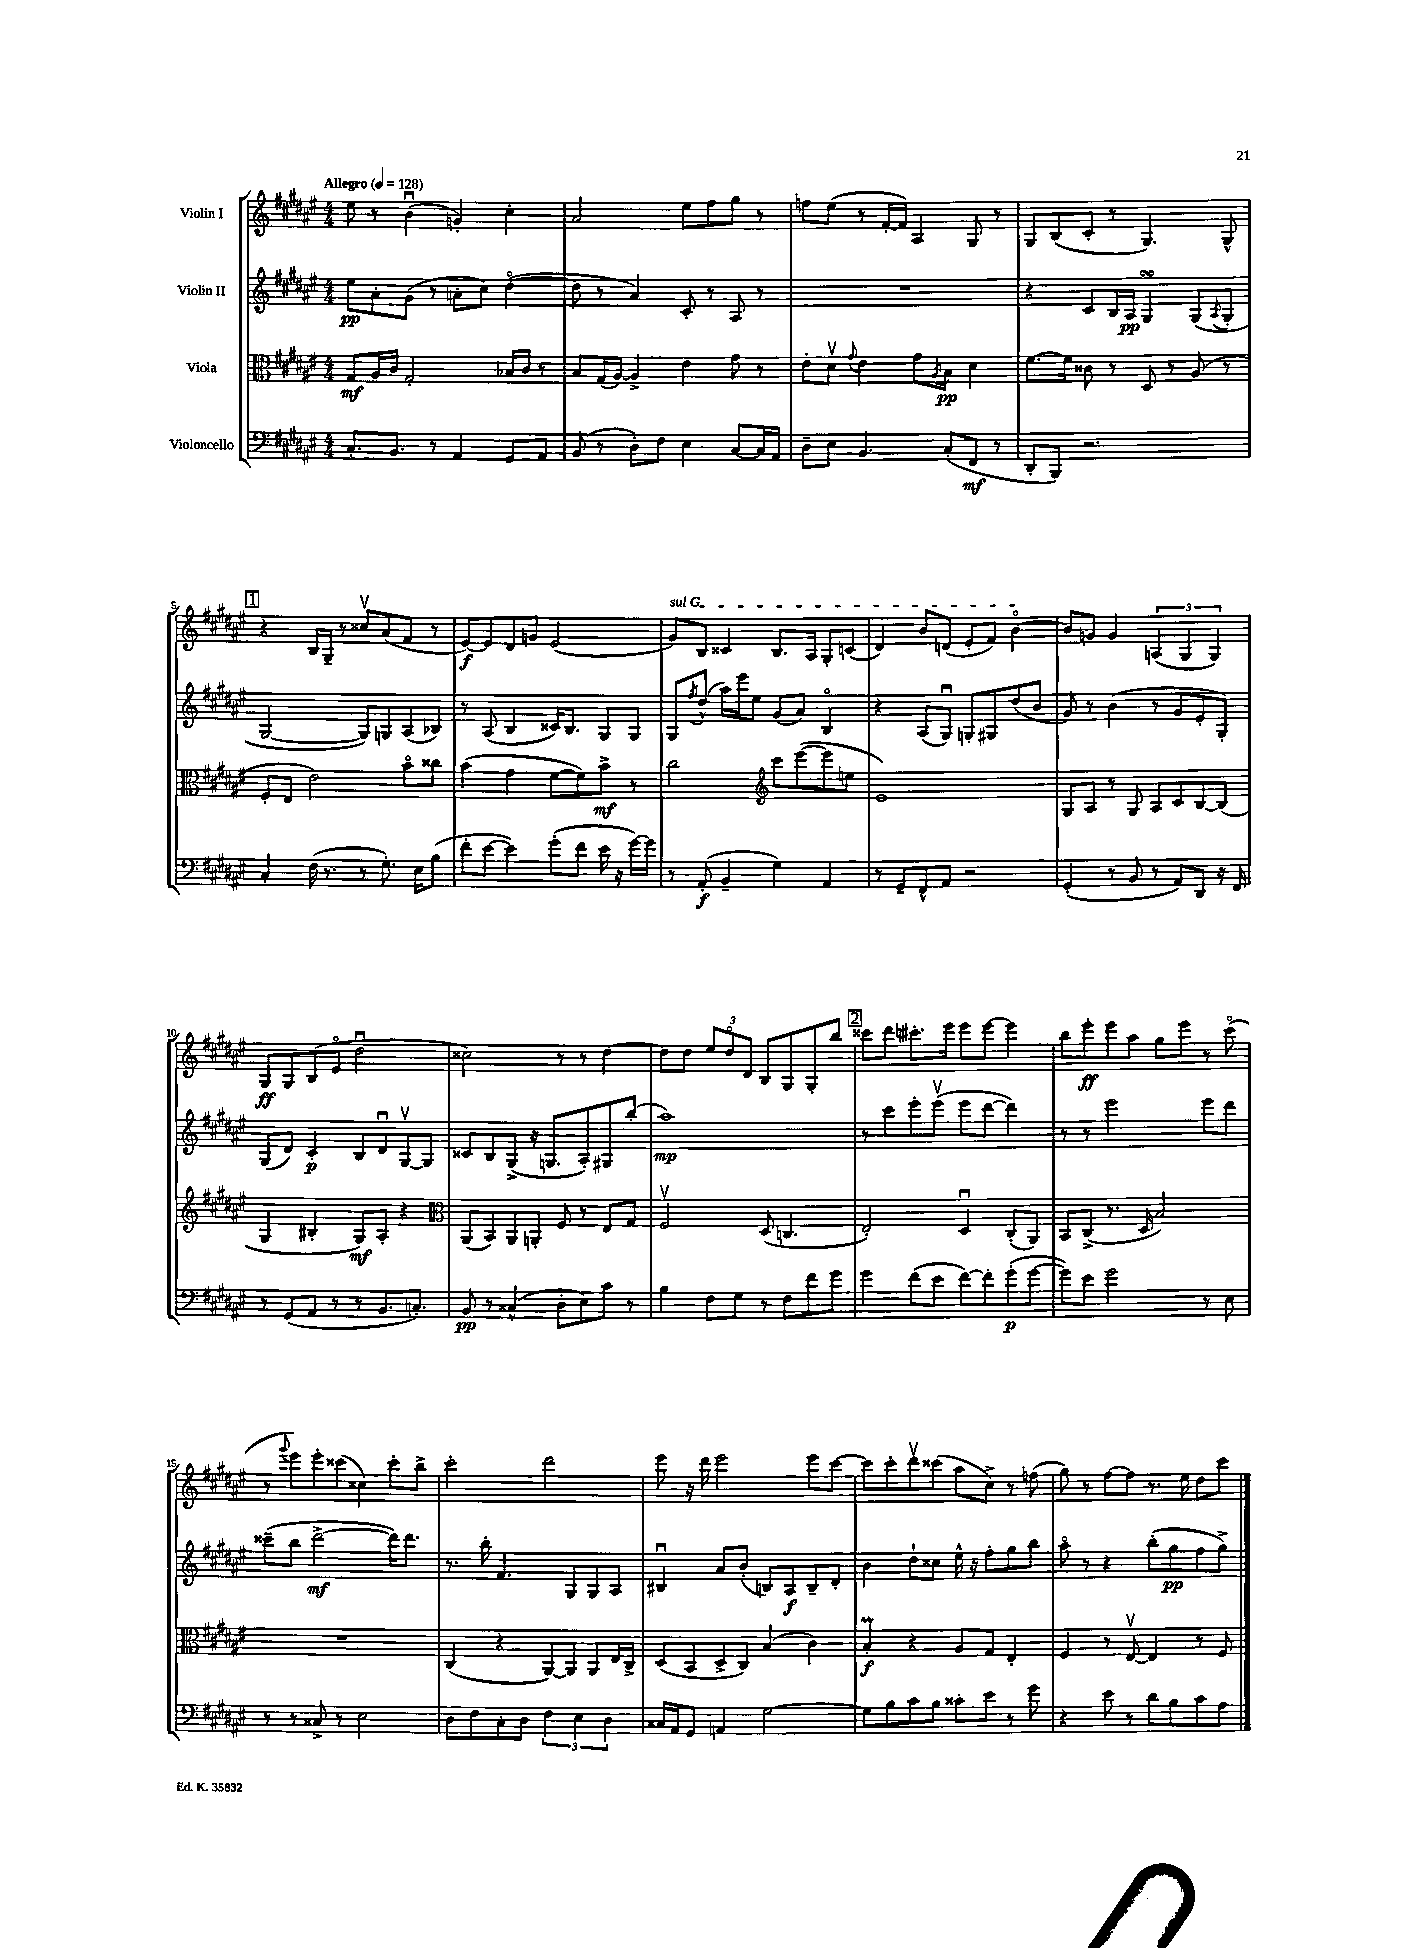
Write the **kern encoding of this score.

**kern	**dynam	**kern	**dynam	**kern	**dynam	**kern	**dynam
*part4	*part4	*part3	*part3	*part2	*part2	*part1	*part1
*staff4	*staff4	*staff3	*staff3	*staff2	*staff2	*staff1	*staff1
*I"Violoncello	*	*I"Viola	*	*I"Violin II	*	*I"Violin I	*
*clefF4	*	*clefC3	*	*clefG2	*	*clefG2	*
*k[f#c#g#d#a#e#]	*	*k[f#c#g#d#a#e#]	*	*k[f#c#g#d#a#e#]	*	*k[f#c#g#d#a#e#]	*
*M4/4	*	*M4/4	*	*M4/4	*	*M4/4	*
*MM128	*	*MM128	*	*MM128	*	*MM128	*
=1	=1	=1	=1	=1	=1	=1	=1
!	!	!	!	!	!	!LO:TX:a:B:t=Allegro	!
8.C#'/L	.	8G#/L	mf	8ee#\L	pp	8ee#\	.
.	.	16A#/L	.	8a#'\	.	8r	.
8.BB/J	.	16c#/JJ	.	.	.	.	.
.	.	2G#'/	.	(8g#\J	.	(4bu\	.
8r	.	.	.	8r	.	.	.
4AA#/	.	.	.	8an'\L	.	4gn'/)	.
.	.	.	.	8cc#\J)	.	.	.
8GG#/L	.	16B-X/LL	.	([4dd#\	.	4cc#'\	.
.	.	16c#/JJ	.	.	.	.	.
8AA#/J	.	8r	.	.	.	.	.
=2	=2	=2	=2	=2	=2	=2	=2
(8BB/	.	8B/L	.	8dd#\]	.	2a#/	.
8r	.	(16G#/L	.	8r	.	.	.
.	.	[16A#/JJ)	.	.	.	.	.
8D#'\L)	.	4A#^/]	.	4a#/)	.	.	.
8F#\J	.	.	.	.	.	.	.
4E#\	.	4e#\	.	8c#'/	.	8ee#\L	.
.	.	.	.	8r	.	8ff#\	.
[8C#/L	.	8g#\	.	8A#/	.	8gg#\J	.
16C#/L]	.	8r	.	8r	.	8r	.
16AA#/JJ	.	.	.	.	.	.	.
=3	=3	=3	=3	=3	=3	=3	=3
8D#~\L	.	8e#'\L	.	1r	.	8ffn\L	.
8E#\J	.	8d#v\J	.	.	.	(8ee#\J	.
.	.	8qqg#/	.	.	.	.	.
4.BB/	.	4e#\	.	.	.	8r	.
.	.	.	.	.	.	[16f#'/LL	.
.	.	.	.	.	.	16f#/JJ])	.
.	.	8g#\L	.	.	.	4A#/	.
.	.	8qA#/	.	.	.	.	.
(8C#'/L	.	8B\J	pp	.	.	.	.
8FF#/J	mf	4d#\	.	.	.	8G#/	.
8r	.	.	.	.	.	8r	.
=4	=4	=4	=4	=4	=4	=4	=4
8DD#'/L	.	[8.f#\L	.	4r	.	8G#/L	.
8BBB/J)	.	.	.	.	.	(8B/	.
.	.	16f#\Jk]	.	.	.	.	.
2.r	.	8c##X\	.	8c#/L	.	8c#'/J	.
.	.	8r	.	16B/L	.	8r	.
.	.	.	.	16A#/JJ	pp	.	.
.	.	8D#/	.	4G#sSSS/	.	4.G#/)	.
.	.	8r	.	.	.	.	.
.	.	(8A#/	.	(8G#/L	.	.	.
.	.	.	.	8qA#/	.	.	.
.	.	8r	.	8G#'/J	.	8G#^^/	.
!!LO:LB:g=z
!!LO:REH:place=s1:t=1
=5	=5	=5	=5	=5	=5	=5	=5
4C#'/	.	8F#'/L	.	[2G#/	.	4r	.
.	.	8E#/J	.	.	.	.	.
(16F#\	.	2e#\)	.	.	.	16B/LL	.
8.r	.	.	.	.	.	16G#~/JJ	.
.	.	.	.	.	.	8r	.
8r	.	.	.	8G#/L])	.	8cc##Xv/L	.
8.G#'\)	.	.	.	8Gn/	.	(8a#/	.
.	.	8b\L	.	(8A#/	.	8f#/J	.
16E#\KL	.	.	.	.	.	.	.
(8B\J	.	8cc##X\J	.	8B-X/J)	.	8r	.
=6	=6	=6	=6	=6	=6	=6	=6
8f#'\L	.	(4b\	.	8r	.	[8e#/L)	f
[8e#\J	.	.	.	(8A#/	.	8e#/]	.
4e#\])	.	4g#\	.	4B/	.	8d#/	.
.	.	.	.	.	.	8gn/J	.
(8g#'\L	.	[8f#\L	.	16c##X/KL)	.	(2e#/	.
.	.	.	.	8.B/J	.	.	.
8f#\J	.	8f#\])	.	.	.	.	.
16e#\	.	8b^\J	mf	8G#/L	.	.	.
16r	.	.	.	.	.	.	.
[16g#\LL)	.	8r	.	8G#/J	.	.	.
16g#\JJ]	.	.	.	.	.	.	.
=7	=7	=7	=7	=7	=7	=7	=7
!	!	!	!	!	!	!LO:TX:a:i:t=sul G	!
8r	.	2cc#\	.	8G#/L	.	8g#/L)	.
.	.	.	.	8qff#/	.	.	.
(8AA#'/	f	.	.	(8dd#^^/J	.	8B/J	.
4BB~/	.	.	.	16aa#\LL)	.	4c##X/	.
.	.	.	.	16eee#\J	.	.	.
.	.	.	.	8ee#\J	.	.	.
*	*	*clefG2	*	*	*	*	*
4G#\)	.	8ccc#\L	.	(8g#/L	.	8.B/L	.
.	.	([8eee#\	.	8a#/J)	.	.	.
.	.	.	.	.	.	16A#/Jk	.
4AA#/	.	8eee#\]	.	4B/	.	8G#'/L	.
.	.	8een\J	.	.	.	(8cn/J	.
=8	=8	=8	=8	=8	=8	=8	=8
8r	.	1e#)	.	4r	.	4d#/)	.
8GG#~/L	.	.	.	.	.	.	.
8FF#^^/	.	.	.	(8A#/L	.	8b/L	.
8AA#/J	.	.	.	8G#u/J)	.	(8dn/J	.
2r	.	.	.	8Gn'/L	.	8e#'/L	.
.	.	.	.	8G#X/	.	8f#/J)	.
.	.	.	.	(8dd#/	.	[4b\	.
.	.	.	.	8b/J	.	.	.
=9	=9	=9	=9	=9	=9	=9	=9
(4GG#'/	.	8G#/L	.	8g#/)	.	8b/L]	.
.	.	8A#/J	.	8r	.	8gn/J	.
8r	.	8r	.	(4b\	.	4g/	.
8BB/	.	8G#/	.	.	.	.	.
8r	.	8A#/L	.	8r	.	(6An/	.
8AA#/L)	.	8c#/	.	8g#/L	.	.	.
.	.	.	.	.	.	6G#/	.
8DD#/J	.	[8B/	.	8e#'/	.	.	.
.	.	.	.	.	.	6G#/)	.
16r	.	(8B/J]	.	8G#'/J)	.	.	.
16FF#/	.	.	.	.	.	.	.
!!LO:LB:g=z
=10	=10	=10	=10	=10	=10	=10	=10
8r	.	4G#/	.	(8G#/L	.	8G#/L	ff
(8GG#/L	.	.	.	8d#/J)	.	8G#/	.
8AA#/J	.	4B#X'/	.	4c#'/	p	(8B/	.
8r	.	.	.	.	.	8e#/J	.
8r	.	8G#/L)	mf	8B/L	.	2dd#u\	.
8.BB/L	.	8A#'/J	.	8d#u/	.	.	.
.	.	4r	.	[8G#v/	.	.	.
8.Cn'/J)	.	.	.	.	.	.	.
.	.	.	.	8G#/J]	.	.	.
=11	=11	=11	=11	=11	=11	=11	=11
*	*	*clefC3	*	*	*	*	*
8BB/	pp	(8AA#/L	.	8c##X/L	.	2cc##X\)	.
8r	.	8BB/)	.	8B/	.	.	.
(4C##X^^/	.	8AA#/	.	(8G#^/J	.	.	.
.	.	8AAn'/J	.	16r	.	.	.
.	.	.	.	8.Gn/L	.	.	.
8D#'\L	.	8F#/	.	.	.	8r	.
8E#\)	.	8r	.	8A#'/)	.	8r	.
8c#\J	.	8E#/L	.	8G#X/	.	[4dd#\	.
8r	.	8G#/J	.	(8bb'/J	.	.	.
=12	=12	=12	=12	=12	=12	=12	=12
4B\	.	2F#v/	.	1aa#)	mp	8dd#\L]	.
.	.	.	.	.	.	8dd#\J	.
8F#\L	.	.	.	.	.	12ee#/L	.
.	.	.	.	.	.	12dd#/	.
8G#\J	.	.	.	.	.	.	.
.	.	.	.	.	.	12d#/J	.
8r	.	(8D#/	.	.	.	8B/L	.
8F#\L	.	4.Cn/	.	.	.	8G#/	.
8f#\	.	.	.	.	.	8G#'/	.
8g#\J	.	.	.	.	.	8bb/J	.
!!LO:REH:place=s1:t=2
=13	=13	=13	=13	=13	=13	=13	=13
4g#\	.	2E#'/)	.	8r	.	8ccc##X\L	.
.	.	.	.	8ccc#\L	.	8ddd#\J	.
(8f#\L	.	.	.	8eee#'\	.	8.ccc#X'\L	.
8e#\J	.	.	.	(8eee#v\J	.	.	.
.	.	.	.	.	.	16eee#\Jk	.
[8f#\L)	.	4D#u/	.	8eee#\L	.	8eee#\L	.
8f#'\]	.	.	.	[8ddd#\J	.	[8eee#\J	.
(8g#'\	p	(8C#'/L	.	4ddd#\])	.	4eee#\]	.
[8g#\J	.	8AA#/J)	.	.	.	.	.
=14	=14	=14	=14	=14	=14	=14	=14
8g#\L])	.	8BB/L	.	8r	.	8bb\L	.
8e#\J	.	(8C#^/J	.	8r	.	8eee#'\	ff
2g#\	.	8.r	.	2eee#\	.	8eee#\	.
.	.	.	.	.	.	8aa#\J	.
.	.	16D#/	.	.	.	.	.
.	.	2B/)	.	.	.	8gg#\L	.
.	.	.	.	.	.	8eee#\J	.
8r	.	.	.	8eee#\L	.	8r	.
8E#\	.	.	.	8ddd#\J	.	(8ccc#\	.
!!LO:LB:g=z
=15	=15	=15	=15	=15	=15	=15	=15
8r	.	1r	.	(8ccc##X~\L	.	8r	.
.	.	.	.	.	.	8qqggg#/	.
8r	.	.	.	8bb\J	.	8eee#\L)	.
8C##X^/	.	.	.	[2ddd#^\	mf	8eee#'\	.
8r	.	.	.	.	.	(8ccc##X\J	.
2E#\	.	.	.	.	.	4cc##X\)	.
.	.	.	.	16ddd#\KL])	.	8ccc##'\L	.
.	.	.	.	8.ddd#\J	.	.	.
.	.	.	.	.	.	8bb^\J	.
=16	=16	=16	=16	=16	=16	=16	=16
8D#\L	.	(4C#/	.	8.r	.	2ccc#'\	.
8F#\	.	.	.	.	.	.	.
.	.	.	.	16bb'\	.	.	.
8C#'\	.	4r	.	4.f#/	.	.	.
8D#\J	.	.	.	.	.	.	.
6F#\	.	[8AA#/L)	.	.	.	2ddd#\	.
.	.	8AA#/J]	.	8G#/L	.	.	.
6E#\	.	.	.	.	.	.	.
.	.	8AA#/L	.	8G#/	.	.	.
6D#\	.	.	.	.	.	.	.
.	.	16E#/L	.	8A#/J	.	.	.
.	.	16C#^/JJ	.	.	.	.	.
=17	=17	=17	=17	=17	=17	=17	=17
16C##X/LL	.	(8D#/L	.	4B#Xu/	.	8eee#\	.
16AA#/J	.	.	.	.	.	.	.
8GG#/J	.	8BB/	.	.	.	16r	.
.	.	.	.	.	.	16ddd#\	.
4AAn/	.	8D#^/	.	8a#/L	.	2eee#\	.
.	.	8C#/J)	.	(8b'/J	.	.	.
[2G#\	.	(4B/	.	8Bn/L)	.	.	.
.	.	.	.	8A#/	f	.	.
.	.	4c#\)	.	8B~/	.	8eee#\L	.
.	.	.	.	8d#'/J	.	[8ccc#\J	.
=18	=18	=18	=18	=18	=18	=18	=18
8G#\L]	.	4BM'/	f	4b\	.	8ccc#\L]	.
8B\	.	.	.	.	.	8ccc#'\	.
8c#\	.	4r	.	8dd#`\L	.	8ddd#v\	.
8B\J	.	.	.	8cc##X\J	.	(8ccc##X\J	.
8c##X'\L	.	8A#/L	.	16ee#^^\	.	8aa#\L	.
.	.	.	.	16r	.	.	.
8e#\J	.	8G#/J	.	8ff#'\L	.	8cc#^\J)	.
8r	.	4E#'/	.	8gg#\	.	8r	.
8g#\	.	.	.	8bb\J	.	(8ffn\	.
=19	=19	=19	=19	=19	=19	=19	=19
4r	.	4F#/	.	8aa#\	.	8gg#\)	.
.	.	.	.	8r	.	8r	.
8e#\	.	8r	.	4r	.	[8ff#\L	.
8r	.	[8E#v/	.	.	.	8ff#\J]	.
8d#\L	.	4E#/]	.	(8bb'\L	.	8.r	.
8B\	.	.	.	8gg#\	pp	.	.
.	.	.	.	.	.	16ee#\	.
8c#\	.	8r	.	8ff#\	.	8dd#\L	.
8A#\J	.	8F#/	.	8gg#^\J)	.	8ccc#\J	.
==	==	==	==	==	==	==	==
*-	*-	*-	*-	*-	*-	*-	*-
